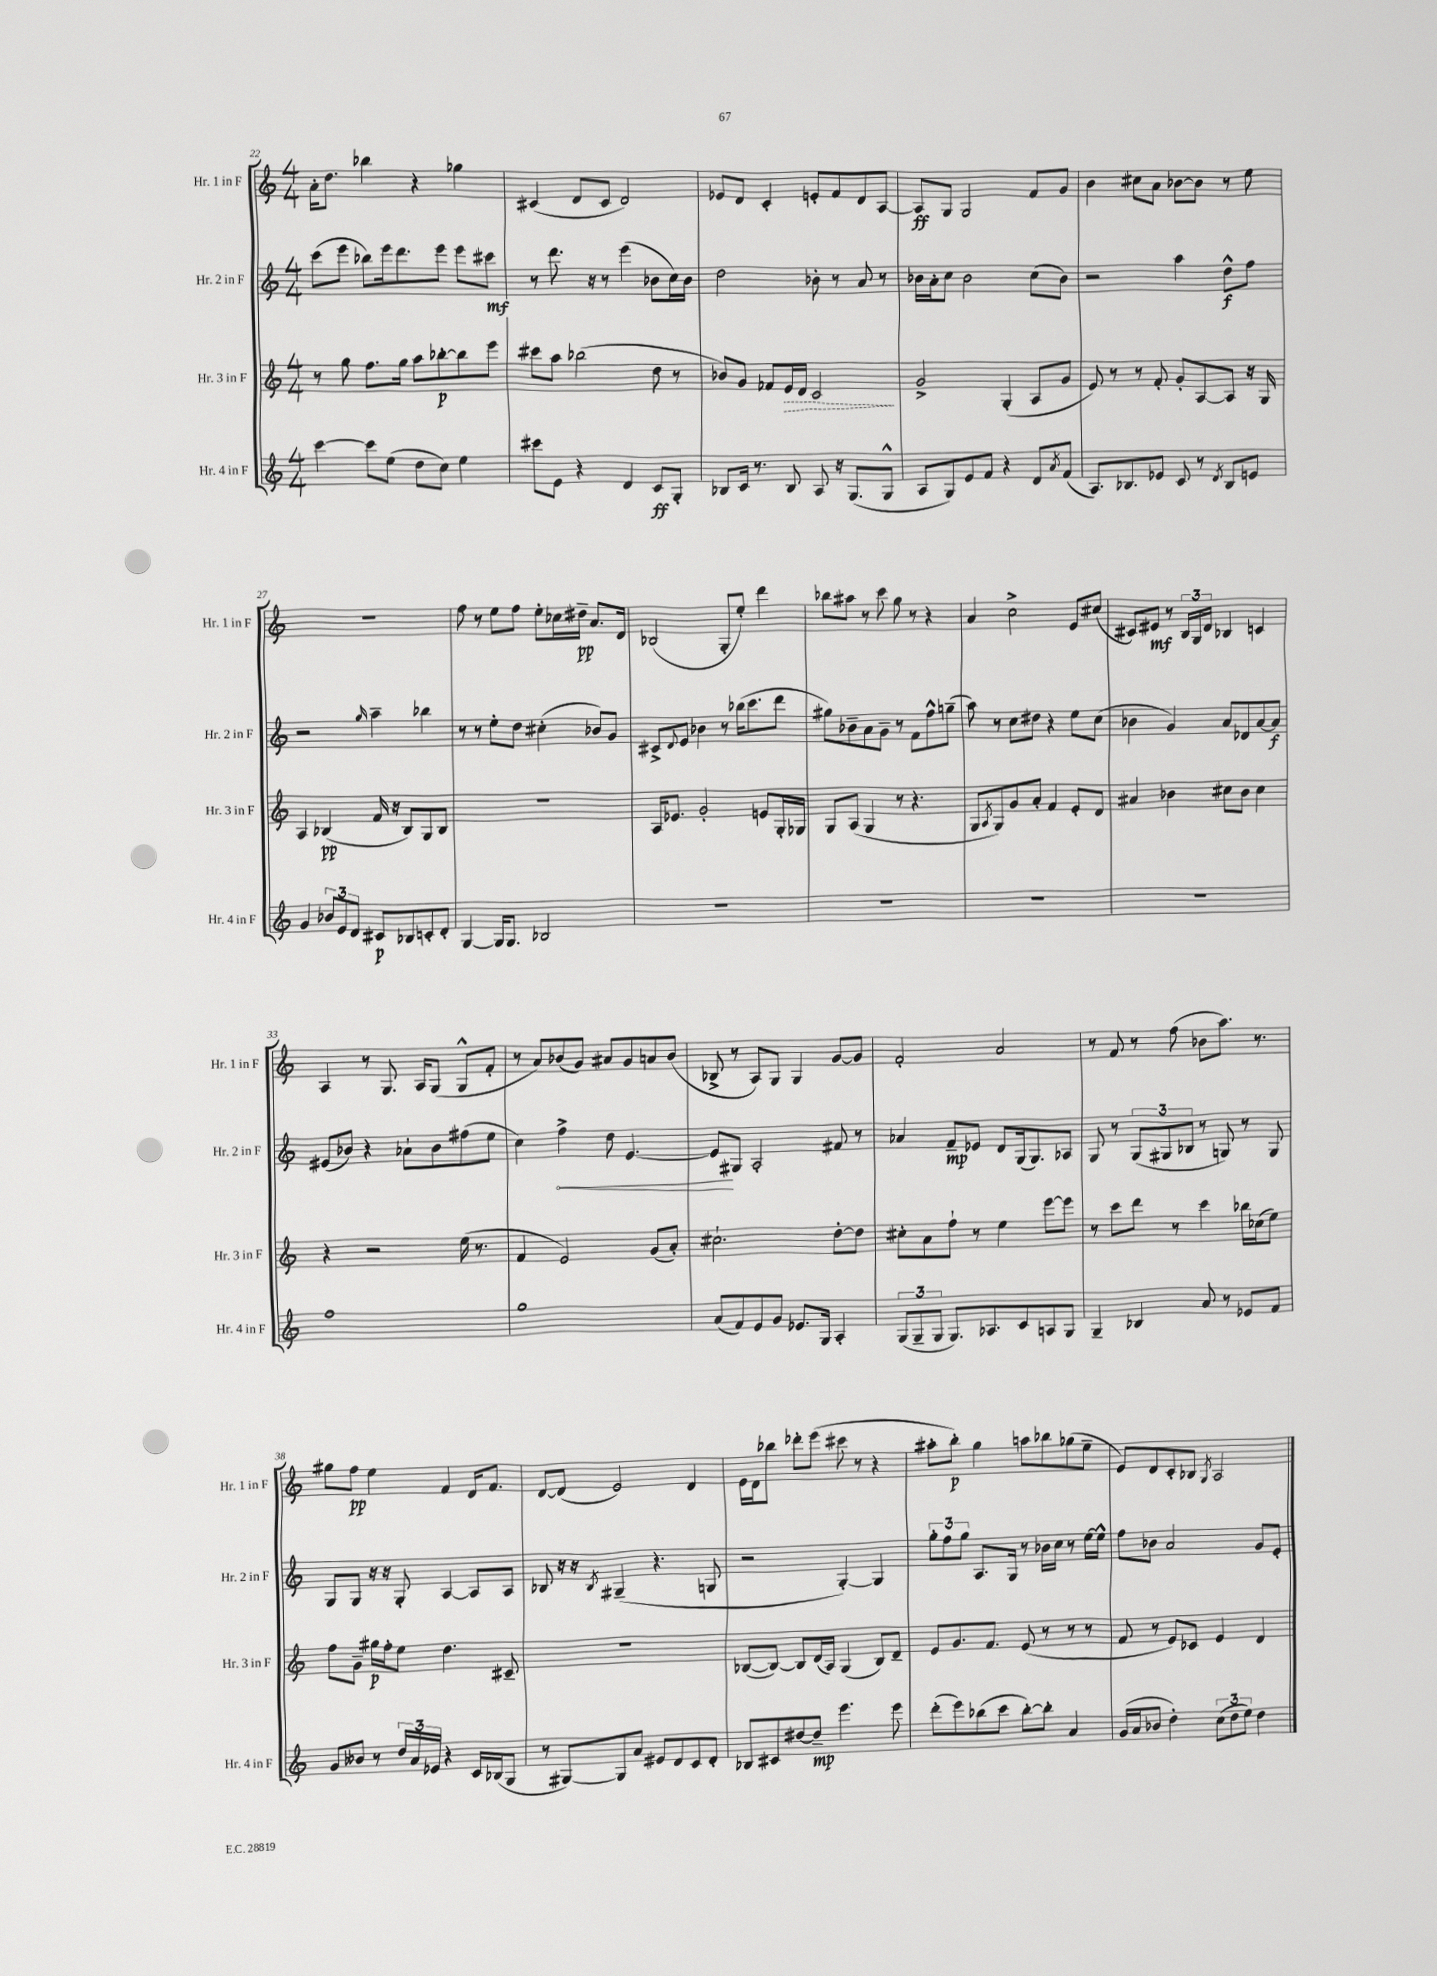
<<
\new StaffGroup <<
\new Staff = "s0" \with { instrumentName = "Hr. 1 in F" shortInstrumentName = "Hr. 1 in F" } {
    \clef treble \key c \major \numericTimeSignature \time 4/4
    a'16-. d''8. bes''4 r4 ges''4 |
    cis'4( d'8 cis'8 d'2) |
    ees'8 d'8 c'4-. e'8-. f'8 d'8 a8~ |
    a8\ff g8 g2 f'8 g'8 |
    b'4 cis''8 a'8 bes'8~ bes'8 r8 e''8 |
    r1 |
    f''8 r8 e''8 f''8 e''8-. ces''16 dis''16--\pp a'8. d'16 |
    bes2( g8-. e''8-.) d'''4 |
    bes''8 ais''8 r8 c'''8 g''8 r8 r4 |
    a'4 c''2-> e'8 cis''8( |
    cis'8) eis'8\mf r8 \tuplet 3/2 { b16 g16 d'16 } bes4 c'4 |
    a4 r8 g8. a16 g8( g8-^ f'8-. |
    r8 a'8) bes'8( g'8) ais'8 g'8 a'8 bes'8( |
    bes8-> r8 a8) g8 g4 g'8~ g'8 |
    f'2-. a'2 |
    r8 f'8 r8 f''8( bes'8 a''8.) r8. |
    gis''8 f''8\pp e''4 f'4 d'16 f'8. |
    d'8~ d'8( e'2) d'4 |
    e'16 d'16 bes''8 des'''8-. e'''8( cis'''8 r8 r4 |
    ais''8-. b''8-.\p) g''4 a''8 bes''8 ges''8( e''8-- |
    e'8) d'8 c'8-. bes8 \acciaccatura { g8 } a2 \bar "|." |
}
\new Staff = "s1" \with { instrumentName = "Hr. 2 in F" shortInstrumentName = "Hr. 2 in F" } {
    \clef treble \key c \major \numericTimeSignature \time 4/4
    c'''8( e'''8 bes''8) e'''16 d'''8. e'''8 e'''8 cis'''8\mf |
    r8 d'''8. r16 r8 e'''4( bes'8 c''16) bes'16 |
    d''2 bes'8-. r8 a'8 r8 |
    bes'16 a'16-. c''8 bes'2 c''8( bes'8) |
    r2 a''4 d''8-^\f f''8 |
    r2 \grace { g''16 } a''4-- bes''4 |
    r8 r8 e''8-. d''8 cis''4-.( bes'8) g'8 |
    cis'8-> \appoggiatura { d'8 } e'8 bes'4 r8 bes''16( c'''8. d'''8 |
    gis''8) bes'8-- a'8 g'8-- r8 f'8 f''8-^ g''8--( |
    a''8) r8 c''8 dis''8 r4 e''8 c''8( |
    bes'4 g'4) a'8 des'8 a'8~ a'8\f |
    eis'8( bes'8) r4 aes'8-! bes'8 fis''8( e''8 |
    c''4) \once \override Hairpin.circled-tip = ##t f''4->\< d''8 e'4.~ |
    e'8\! gis8 a2-. fis'8 r8 |
    aes'4 f'8--\mp ees'8 d'8 g16( g8.) aes8 |
    g8 r8 \tuplet 3/2 { g8( gis8 bes8 } r8 g8) r8 g8 |
    g8 g8 r16 r16 g8-. a4~ a8 a8 |
    bes8 r16 r16 \acciaccatura { bes8 } gis4--( r4. g8 |
    r2 g4~-.) g4 |
    \tuplet 3/2 { g''8-. f''8 g''8 } a8. g16 r8 bes'16 c''16 r8 e''16~ e''16-^ |
    f''8 bes'8 a'2 g'8 e'8-. \bar "|." |
}
\new Staff = "s2" \with { instrumentName = "Hr. 3 in F" shortInstrumentName = "Hr. 3 in F" } {
    \clef treble \key c \major \numericTimeSignature \time 4/4
    r8 g''8 f''8. g''16 a''8 bes''8~-.\p bes''8 e'''8 |
    cis'''8 a''8 bes''2( d''8 r8 |
    bes'8) g'8 fes'8 \once \override Hairpin.style = #'dashed-line e'16\> d'16 c'2\! |
    g'2-> g4-.( a8 g'8 |
    e'8) r8 r8 f'8-. g'8-. a8~ a8 r16 g16 |
    a4 bes4\pp( f'16 r16 bes8) g8 bes8 |
    r1 |
    a16 ees'8. g'2-. e'8 g16-. ges16 |
    g8 a8( g4 r8 r4. |
    g8 \acciaccatura { a8 } g8) g'8 a'8-. f'4 e'8-. d'8 |
    ais'4 bes'4 cis''8 bes'8 cis''4 |
    r4 r2 e''16( r8. |
    f'4 e'2) g'8( a'8-.) |
    cis''2.-! d''8~-. d''8 |
    cis''8-. a'8 f''8-! r8 e''4 e'''8~ e'''8 |
    r8 c'''8 d'''8 r8 c'''4 bes''16 ces''16( e''8) |
    f''8 g'8-- gis''16\p f''16-. e''8 d''4. cis'8-- |
    r1 |
    bes8~( bes8~) bes8 d'16( a16) g4( bes8) d'8-- |
    e'8 g'8. f'8. e'8( r8 r8 r8 |
    f'8 r8 e'8) ces'8 e'4 d'4 \bar "|." |
}
\new Staff = "s3" \with { instrumentName = "Hr. 4 in F" shortInstrumentName = "Hr. 4 in F" } {
    \clef treble \key c \major \numericTimeSignature \time 4/4
    c'''4~ c'''8 e''8( d''8 c''8) e''4 |
    cis'''8 e'8 r4 d'4 c'8\ff g8-. |
    bes8 c'16 r8. bes8 a8 r16 g8.( g8-^ |
    a8 g8) e'8 f'8 r4 d'8 \acciaccatura { a'8 } f'8( |
    a8.) bes8. ees'8 c'8 r8 \acciaccatura { d'8 } bes8 e'8 |
    g'4 \tuplet 3/2 { bes'8 e'8 d'8 } cis'8\p bes8 c'8-. d'8-. |
    g4~ g16 g8. bes2 |
    R1 |
    R1 |
    R1 |
    R1 |
    f''1 |
    g''1 |
    a'8( f'8) e'8 g'8 ees'8. g16 a4-. |
    \tuplet 3/2 { g8( g8-- g8 } g8.) aes8. c'8 a8 g8 |
    g4-- bes4 a'8 r8 ees'8 f'8 |
    g'8 beses'8 r8 \tuplet 3/2 { d''16 a'16 ees'16 } r4 c'16 bes16( g8 |
    r8 gis8~) gis8 a'8 eis'8 d'8 c'8 d'8-. |
    bes8 cis'8 dis''8~ dis''8--\mp e'''4. e'''8 |
    d'''8-.( e'''8) bes''8( c'''8 bes''8~-.) bes''8-. a'4 |
    g'16( a'16 bes'8 d''4-.) \tuplet 3/2 { c''8( d''8 e''8) } d''4 \bar "|." |
}
>>
>>
\layout { \context { \Score currentBarNumber = #22 } }
